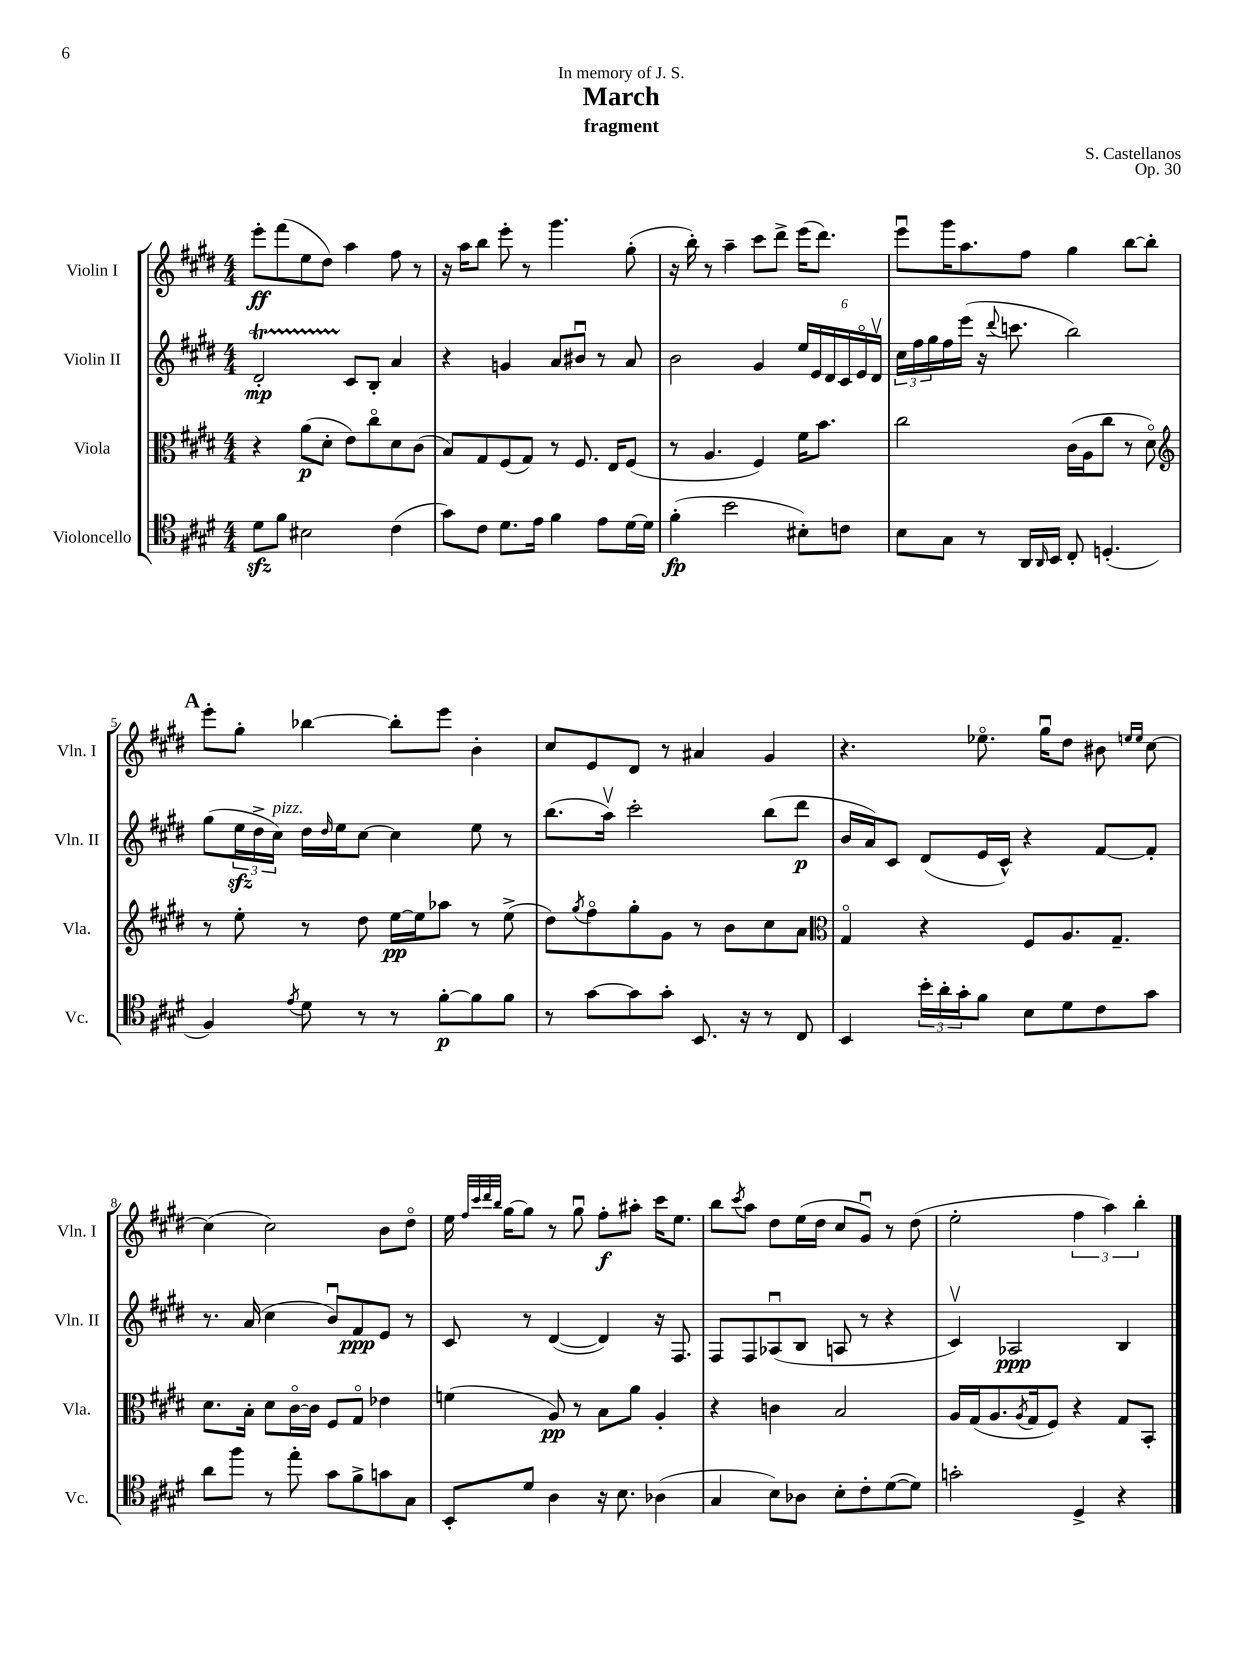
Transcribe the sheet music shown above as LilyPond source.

\header { title = "March" composer = "S. Castellanos" subtitle = "fragment" dedication = "In memory of J. S." opus = "Op. 30" }
<<
\new StaffGroup <<
\new Staff = "s0" \with { instrumentName = "Violin I" shortInstrumentName = "Vln. I" } {
    \clef treble \key e \major \numericTimeSignature \time 4/4
    e'''8-.\ff fis'''8( e''8 dis''8) a''4 fis''8 r8 |
    r16 a''16 b''8 e'''8-. r8 gis'''4. gis''8-.( |
    r16 b''16-.) r8 a''4-- cis'''8 dis'''8-> e'''16( dis'''8.) |
    e'''8\downbow gis'''16 a''8. fis''8 gis''4 b''8~ b''8-. |
    \mark \markup { \bold "A" } e'''8-. gis''8-. bes''4~ bes''8-. e'''8 b'4-. |
    cis''8 e'8 dis'8 r8 ais'4 gis'4 |
    r4. ees''8.\flageolet gis''16\downbow dis''8 bis'8 \grace { e''16 e''16 } cis''8~ |
    cis''4( cis''2) b'8 dis''8\flageolet |
    e''16 \grace { fis''32 cis'''32 dis'''32 b''32 } gis''16~ gis''8 r8 gis''8\downbow fis''8-.\f ais''8-. cis'''16 e''8. |
    b''8 \acciaccatura { cis'''8 } a''8 dis''8 e''16( dis''16 cis''8 gis'8\downbow) r8 dis''8( |
    e''2-. \tuplet 3/2 { fis''4 a''4) b''4-. } \bar "|." |
}
\new Staff = "s1" \with { instrumentName = "Violin II" shortInstrumentName = "Vln. II" } {
    \clef treble \key e \major \numericTimeSignature \time 4/4
    dis'2-.\startTrillSpan\mp cis'8\stopTrillSpan b8-. a'4 |
    r4 g'4 a'8 bis'8\downbow r8 a'8 |
    b'2 gis'4 \tuplet 6/4 { e''16 e'16 dis'16 cis'16 e'16\flageolet dis'16\upbow } |
    \tuplet 3/2 { cis''16 fis''16 gis''16 } fis''16 e'''16( r16 \appoggiatura { dis'''8 } c'''8. b''2) |
    \mark \markup { \bold "A" } gis''8( \tuplet 3/2 { e''16\sfz dis''16-> cis''16^\markup { \italic "pizz." }) } dis''16 \grace { dis''16 } e''16 cis''8~ cis''4 e''8 r8 |
    b''8.( a''16\upbow) cis'''2-. b''8( dis'''8\p |
    b'16 a'16) cis'8 dis'8( e'16 cis'16-^) r4 fis'8~ fis'8-. |
    r8. a'16( cis''4 b'8\downbow) fis'8\ppp e'8 r8 |
    cis'8 r8 dis'4~( dis'4) r16 fis8. |
    fis8 fis8 aes8\downbow( b8 a8 r8 r4 |
    cis'4\upbow) aes2\ppp b4 \bar "|." |
}
\new Staff = "s2" \with { instrumentName = "Viola" shortInstrumentName = "Vla." } {
    \clef alto \key e \major \numericTimeSignature \time 4/4
    r4 a'8\p( dis'8-. e'8) cis''8\flageolet dis'8 cis'8( |
    b8) gis8 fis8( gis8) r8 fis8. e16 fis8( |
    r8 a4. fis4) fis'16 b'8. |
    cis''2 cis'16( a16 cis''8 r8 dis'8\flageolet) |
    \mark \markup { \bold "A" } \clef treble r8 e''8-. r8 dis''8 e''16~\pp e''16 aes''8 r8 e''8->( |
    dis''8) \acciaccatura { gis''8 } fis''8\flageolet gis''8-. gis'8 r8 b'8 cis''8 a'8 |
    \clef alto gis4\flageolet r4 fis8 a8. gis8.-- |
    dis'8. b16-. dis'8 cis'16~\flageolet cis'16 fis8 gis8\flageolet ees'4 |
    f'4( a8\pp) r8 b8 a'8 a4-. |
    r4 c'4 b2 |
    a16 gis16( a8. \acciaccatura { a8 } gis16 fis8) r4 gis8 b,8-. \bar "|." |
}
\new Staff = "s3" \with { instrumentName = "Violoncello" shortInstrumentName = "Vc." } {
    \clef tenor \key e \major \numericTimeSignature \time 4/4
    dis'8\sfz fis'8 bis2 cis'4( |
    gis'8) cis'8 dis'8. e'16 fis'4 e'8 dis'16~ dis'16 |
    fis'4-.\fp( b'2 bis8-.) c'8 |
    b8 gis8 r8 a,16 \grace { a,16 } b,16 cis8-. d4.-.( |
    \mark \markup { \bold "A" } fis4) \acciaccatura { e'8 } dis'8 r8 r8 fis'8~-.\p fis'8 fis'8 |
    r8 gis'8~ gis'8 gis'8-. b,8. r16 r8 cis8 |
    b,4 \tuplet 3/2 { b'16-. a'16-. gis'16-. } fis'8 b8 dis'8 cis'8 gis'8 |
    a'8 fis''8 r8 e''8-. gis'8 fis'8-> g'8 gis8 |
    b,8-. dis'8 a4 r16 b8. aes4( |
    gis4 b8) aes8 b8-. cis'8-. dis'8~( dis'8) |
    g'2-. dis4-> r4 \bar "|." |
}
>>
>>
